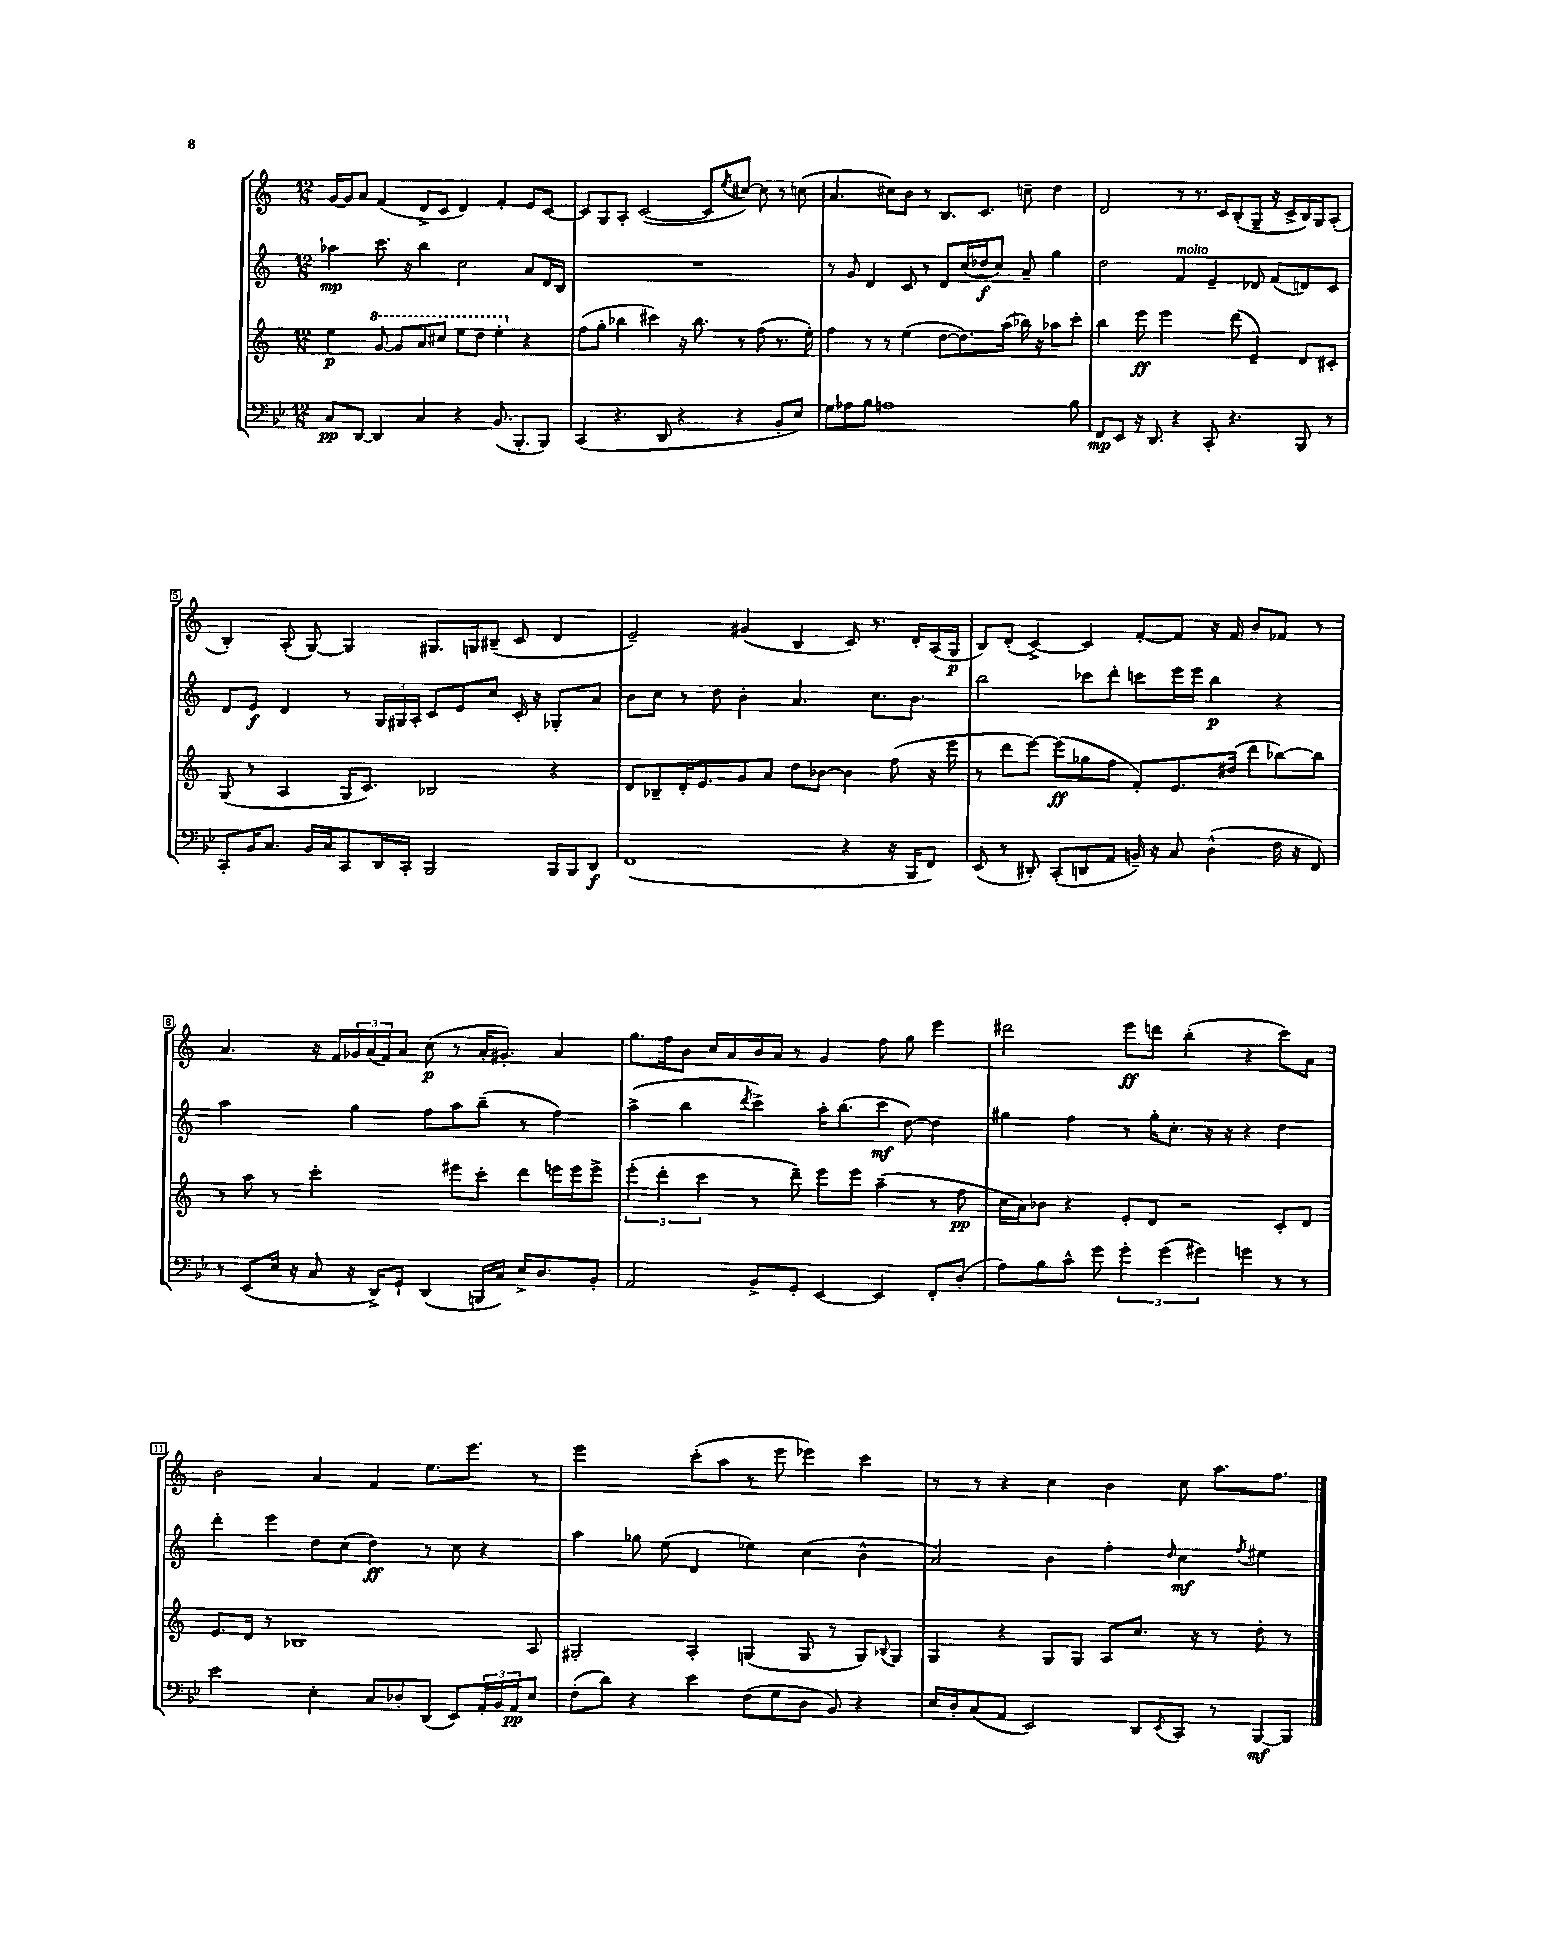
<<
\new StaffGroup <<
\new Staff = "s0" {
    \clef treble \key c \major \numericTimeSignature \time 12/8
    g'16~ g'16 a'8 f'4( d'8-> c'8 d'4) f'4-. e'8 c'8~ |
    c'8 g8 a8-. c'2~( c'8 \acciaccatura { e''8 } cis''8~) cis''8 r8 c''8( |
    a'4. cis''8) b'8 r8 b8. c'8. c''8-- d''4 |
    d'2 r8 r8. c'16 b8-.( g8-- r16 c'16-> b16) g16 a8-.( |
    b4-.) a8-.( g8~) g4 gis8. g16 bis8--( c'8 d'4 |
    e'2--) gis'4( b4 c'8) r8. d'16-. a16( g16\p |
    b8) d'8-.( c'4~->) c'4 f'8~-. f'8 r16 f'16 b'8 fes'8 r8 |
    a'4. r16 f'16 \tuplet 3/2 { ges'16 a'16( f'16) } a'8 c''8\p( r8 a'16-. gis'8.-.) a'4 |
    g''8. f''16 b'8 c''16 a'16 b'16 a'16 r8 g'4 f''8 g''8 e'''4 |
    dis'''2 e'''8\ff d'''8 b''4-.( r4 c'''8) a'8 |
    b'2 a'4 f'4 e''8. e'''8. r8 |
    e'''2 c'''8-.( a''8 r8 e'''8 ees'''4) c'''4 |
    r8 r8 r4 c''4 b'4 c''8 a''8. f''8. \bar "|." |
}
\new Staff = "s1" {
    \clef treble \key c \major \numericTimeSignature \time 12/8
    aes''4\mp c'''8. r16 b''4 c''2 a'8 d'16 b16 |
    R1. |
    r8 g'8 d'4 c'8 r8 d'8 c''16( des''16\f c''8) a'8-- g''4 |
    d''2 f'4^\markup { \italic "molto" } e'4-- des'8 f'8( d'8) c'8 |
    d'8 e'8\f d'4 r8 \tuplet 3/2 { g16 gis16 a16-. } c'8 e'8 c''8 c'16-. r16 ges8-. a'8 |
    b'8 c''8 r8 d''8 b'4-. a'4. c''8. b'8. |
    b''2 ces'''8 d'''8-. c'''8 e'''16 e'''16 b''4\p r4 |
    a''2 g''4 f''8 a''8 b''8--( r8 f''4) |
    a''4->( b''4 \acciaccatura { d'''8 } c'''4->) a''16-. b''8.( c'''8\mf d''8~) d''4 |
    gis''4 f''4 r8 gis''16-. c''8.-. r16 r16 r4 d''4 |
    d'''4-. e'''4 d''8 c''8( d''4\ff) r8 c''8 r4 |
    a''4 ges''8 e''8( d'4 ees''4) c''4( b'4-^ |
    a'2) b'4 f''4-. \grace { d''16 } c''4\mf \acciaccatura { f''8 } eis''4 \bar "|." |
}
\new Staff = "s2" {
    \clef treble \key c \major \numericTimeSignature \time 12/8
    e''4\p \ottava #1 g''8~ g''8 a''8 cis'''8 e'''8 d'''8 e'''4-. \ottava #0 r4 |
    f''8( g''8-. bes''4 cis'''4) r16 bes''8. r8 f''8( r8. e''16-.) |
    f''4 r8 r8 e''4( d''8~ d''8.) a''16( bes''16) r16 aes''8 c'''8-. |
    b''4 e'''8\ff e'''2 d'''8( e'4--) d'8 cis'8-. |
    g8( r8 a4 g16 c'8.) bes2 r4 |
    d'8 bes8-- d'16-. e'8. g'8 a'8 d''8 bes'8~ bes'4 f''8( r16 e'''16 |
    r8 d'''8 e'''8~) e'''8\ff( ges''8 f''8 f'8-.) e'8. dis''16( d'''8 bes''8~) bes''8 |
    r8 a''8 r8 c'''2-. eis'''8 c'''8-. d'''8 e'''16 e'''16 e'''8-> |
    \tuplet 3/2 { e'''4-.( d'''4-. c'''4 } r8 d'''8--) e'''8 e'''8 a''4--( r8 f''8\pp |
    c''16 a'16) bes'8 r4 e'8-. d'8 r2 c'8-. d'8 |
    e'8. d'16 r8 bes1 a8 |
    gis2-. a4-. g4( g8 r8 g8) \appoggiatura { bes8 } g8 |
    g4 r4 g8 g8 a8 c''8. r16 r8 d''8-. r8 \bar "|." |
}
\new Staff = "s3" {
    \clef bass \key bes \major \numericTimeSignature \time 12/8
    c8\pp d,8~ d,4 c4 r4 bes,8.( bes,,8.-. bes,,8) |
    c,4( r4. d,8 r4 r4 bes,8-. ees8) |
    g8 aes8 bes8 a1 bes8 |
    f,8\mp ees,8 r16 d,8. r4 c,8-. r4. bes,,8 r8 |
    c,8-. bes,16 c8. bes,16 c16 c,8 d,16 c,16-. bes,,2 bes,,16 bes,,16 d,8\f |
    f,1( r4 r16 bes,,16 f,8) |
    ees,8( r8 dis,8-.) c,8-.( d,8 a,8 b,16--) r16 c8 d4-^( f16 r16 f,8) |
    r8 ees,8( ees16 r16 c8 r16 d,16->) g,8-! d,4( b,,16 c16) ees16-> d8. bes,8-. |
    a,2 bes,8-> g,8-. ees,4~ ees,4 f,8-. d8-.( |
    a8) bes8 c'8-^ g'8 \tuplet 3/2 { g'4-. g'4( gis'4) } g'4 r8 r8 |
    ees'2 ees4-. c8 des8-. d,8( ees,8) \tuplet 3/2 { a,16-. bes,16 a,16\pp } ees8 |
    f8-.( d'8) r4 ees'4 f8( g8 d8 bes,8) r4 |
    ees16 d16-. c8( a,8 ees,2) d,8 \acciaccatura { ees,8 } c,8 r8 bes,,8~\mf bes,,8 \bar "|." |
}
>>
>>
\layout { \context { \Score \override BarNumber.stencil = #(make-stencil-boxer 0.1 0.3 ly:text-interface::print) } }
